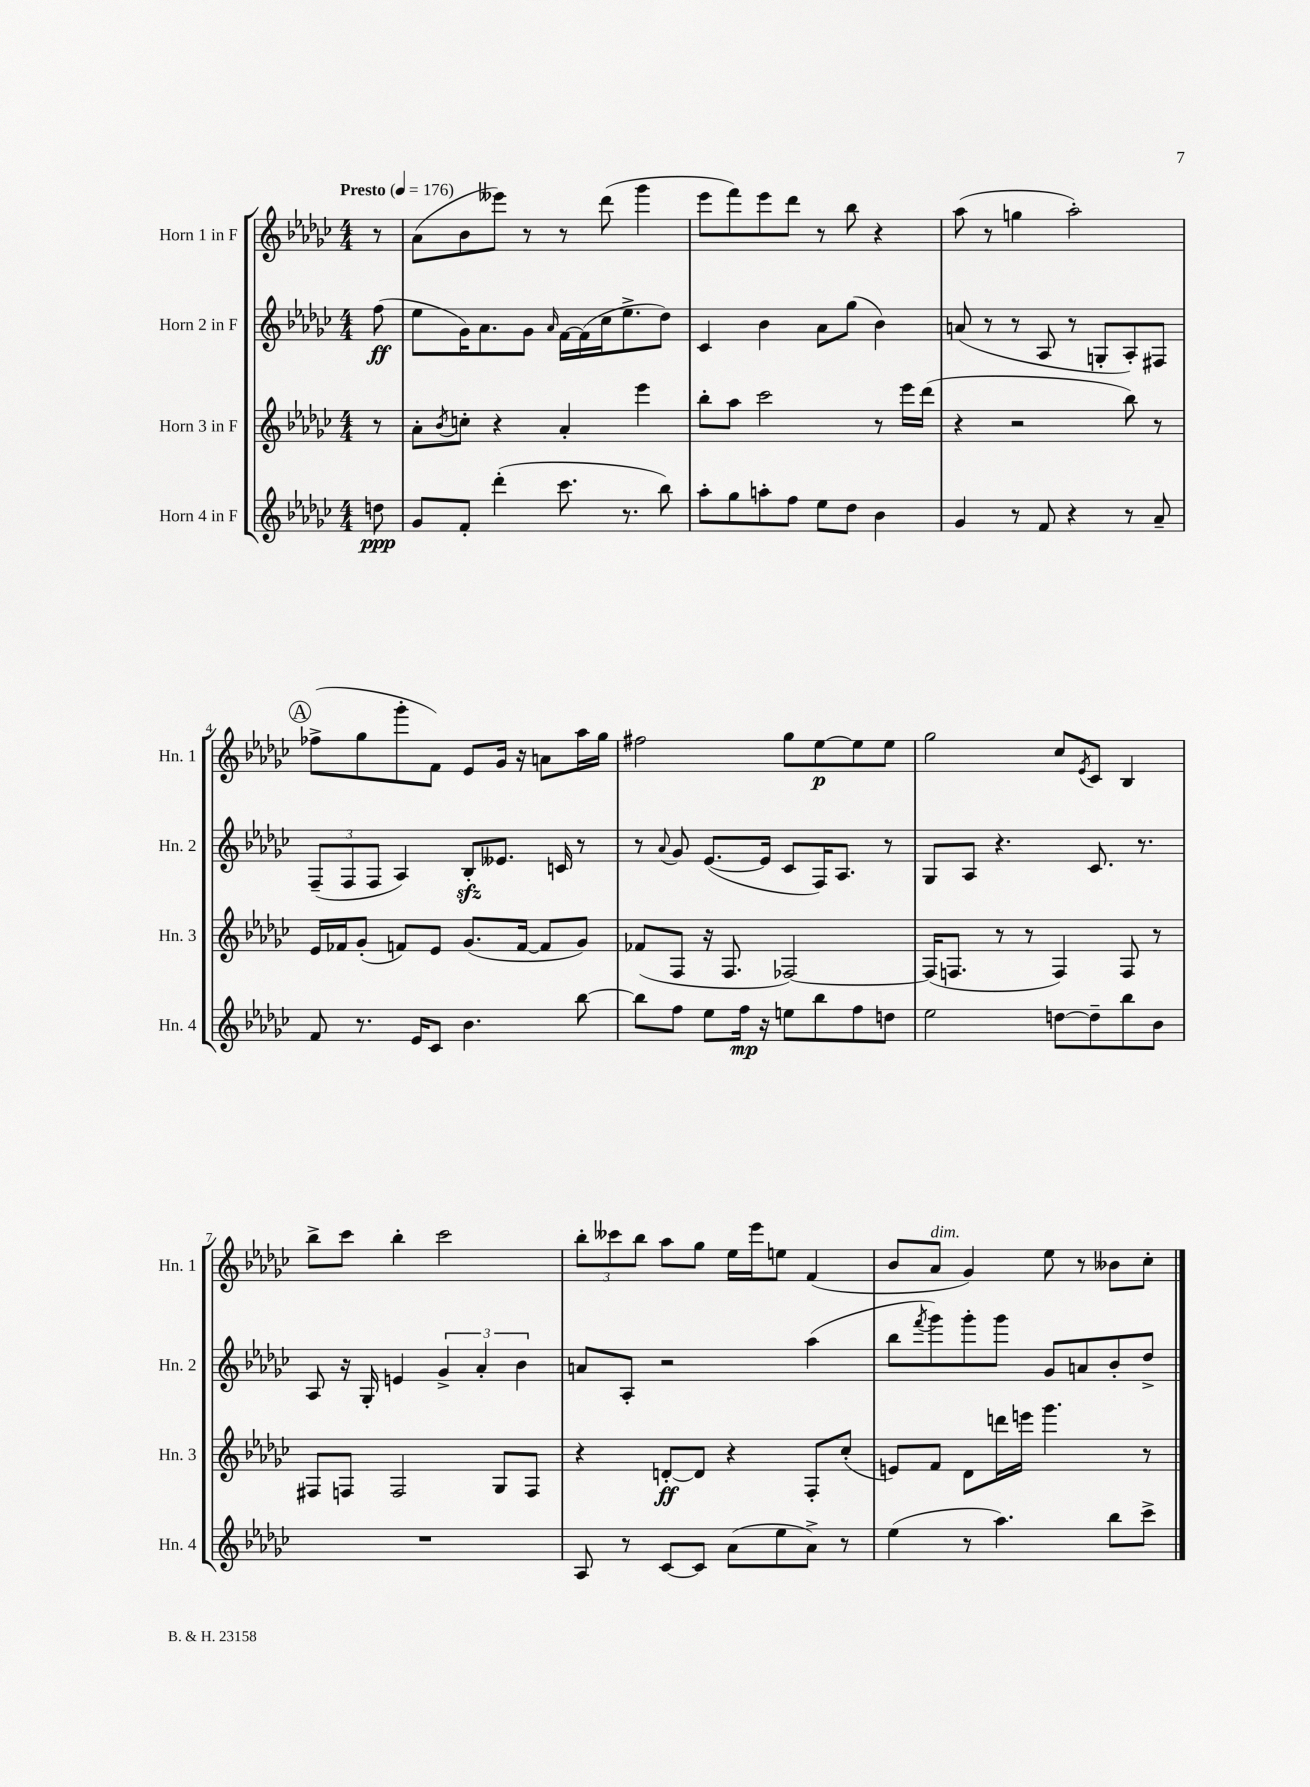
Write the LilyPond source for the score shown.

<<
\new StaffGroup <<
\new Staff = "s0" \with { instrumentName = "Horn 1 in F" shortInstrumentName = "Hn. 1" } {
    \clef treble \key ges \major \numericTimeSignature \time 4/4 \partial 8 \tempo "Presto" 4 = 176
    r8 |
    aes'8( bes'8 eeses'''8) r8 r8 des'''8( ges'''4 |
    ees'''8 f'''8) ees'''8 des'''8 r8 bes''8 r4 |
    aes''8( r8 g''4 aes''2-.) |
    \mark \markup { \circle "A" } fes''8->( ges''8 ges'''8-. f'8) ees'8 ges'16 r16 a'8 aes''16 ges''16 |
    fis''2 ges''8 ees''8~\p ees''8 ees''8 |
    ges''2 ces''8 \acciaccatura { ees'8 } ces'8 bes4 |
    bes''8-> ces'''8 bes''4-. ces'''2 |
    \tuplet 3/2 { bes''8-. ceses'''8 bes''8 } aes''8 ges''8 ees''16 ees'''16 e''8 f'4( |
    bes'8 aes'8^\markup { \italic "dim." } ges'4) ees''8 r8 beses'8 ces''8-. \bar "|." |
}
\new Staff = "s1" \with { instrumentName = "Horn 2 in F" shortInstrumentName = "Hn. 2" } {
    \clef treble \key ges \major \numericTimeSignature \time 4/4 \partial 8
    f''8\ff( |
    ees''8 ges'16) aes'8. ges'8 \grace { aes'16 } f'16~ f'16( ces''16 ees''8.-> des''8) |
    ces'4 bes'4 aes'8 ges''8( bes'4) |
    a'8( r8 r8 aes8 r8 g8-. aes8-.) fis8 |
    \mark \markup { \circle "A" } \tuplet 3/2 { f8--( f8 f8 } aes4) bes8-.\sfz eeses'8. c'16 r8 |
    r8 \appoggiatura { aes'8 } ges'8 ees'8.~( ees'16 ces'8 f16) aes8. r8 |
    ges8 aes8 r4. ces'8. r8. |
    aes8 r16 ges16-. e'4 \tuplet 3/2 { ges'4-> aes'4-. bes'4 } |
    a'8 aes8-. r2 aes''4( |
    bes''8 \acciaccatura { f'''8 } ges'''8) ges'''8-. ges'''8 ges'8 a'8 bes'8-. des''8-> \bar "|." |
}
\new Staff = "s2" \with { instrumentName = "Horn 3 in F" shortInstrumentName = "Hn. 3" } {
    \clef treble \key ges \major \numericTimeSignature \time 4/4 \partial 8
    r8 |
    aes'8-. \acciaccatura { bes'8 } c''8-. r4 aes'4-. ees'''4 |
    bes''8-. aes''8 ces'''2 r8 ees'''16 des'''16( |
    r4 r2 bes''8) r8 |
    \mark \markup { \circle "A" } ees'16 fes'16 ges'8-.( f'8) ees'8 ges'8.( f'16~ f'8 ges'8) |
    fes'8( f8 r16 f8. fes2~) |
    fes16( f8. r8 r8 f4) f8 r8 |
    fis8 f8 f2 ges8 f8 |
    r4 d'8~-.\ff d'8 r4 f8-. ces''8-.( |
    e'8) f'8 des'8 d'''16 e'''16 ges'''4. r8 \bar "|." |
}
\new Staff = "s3" \with { instrumentName = "Horn 4 in F" shortInstrumentName = "Hn. 4" } {
    \clef treble \key ges \major \numericTimeSignature \time 4/4 \partial 8
    d''8\ppp |
    ges'8 f'8-. des'''4-.( ces'''8. r8. bes''8) |
    aes''8-. ges''8 a''8-. f''8 ees''8 des''8 bes'4 |
    ges'4 r8 f'8 r4 r8 aes'8-- |
    \mark \markup { \circle "A" } f'8 r8. ees'16 ces'8 bes'4. bes''8~ |
    bes''8 f''8 ees''8 f''16\mp r16 e''8 bes''8 f''8 d''8 |
    ees''2 d''8~ d''8-- bes''8 bes'8 |
    R1 |
    aes8 r8 ces'8~ ces'8 aes'8( ees''8 aes'8->) r8 |
    ees''4( r8 aes''4.) bes''8 ces'''8-> \bar "|." |
}
>>
>>
